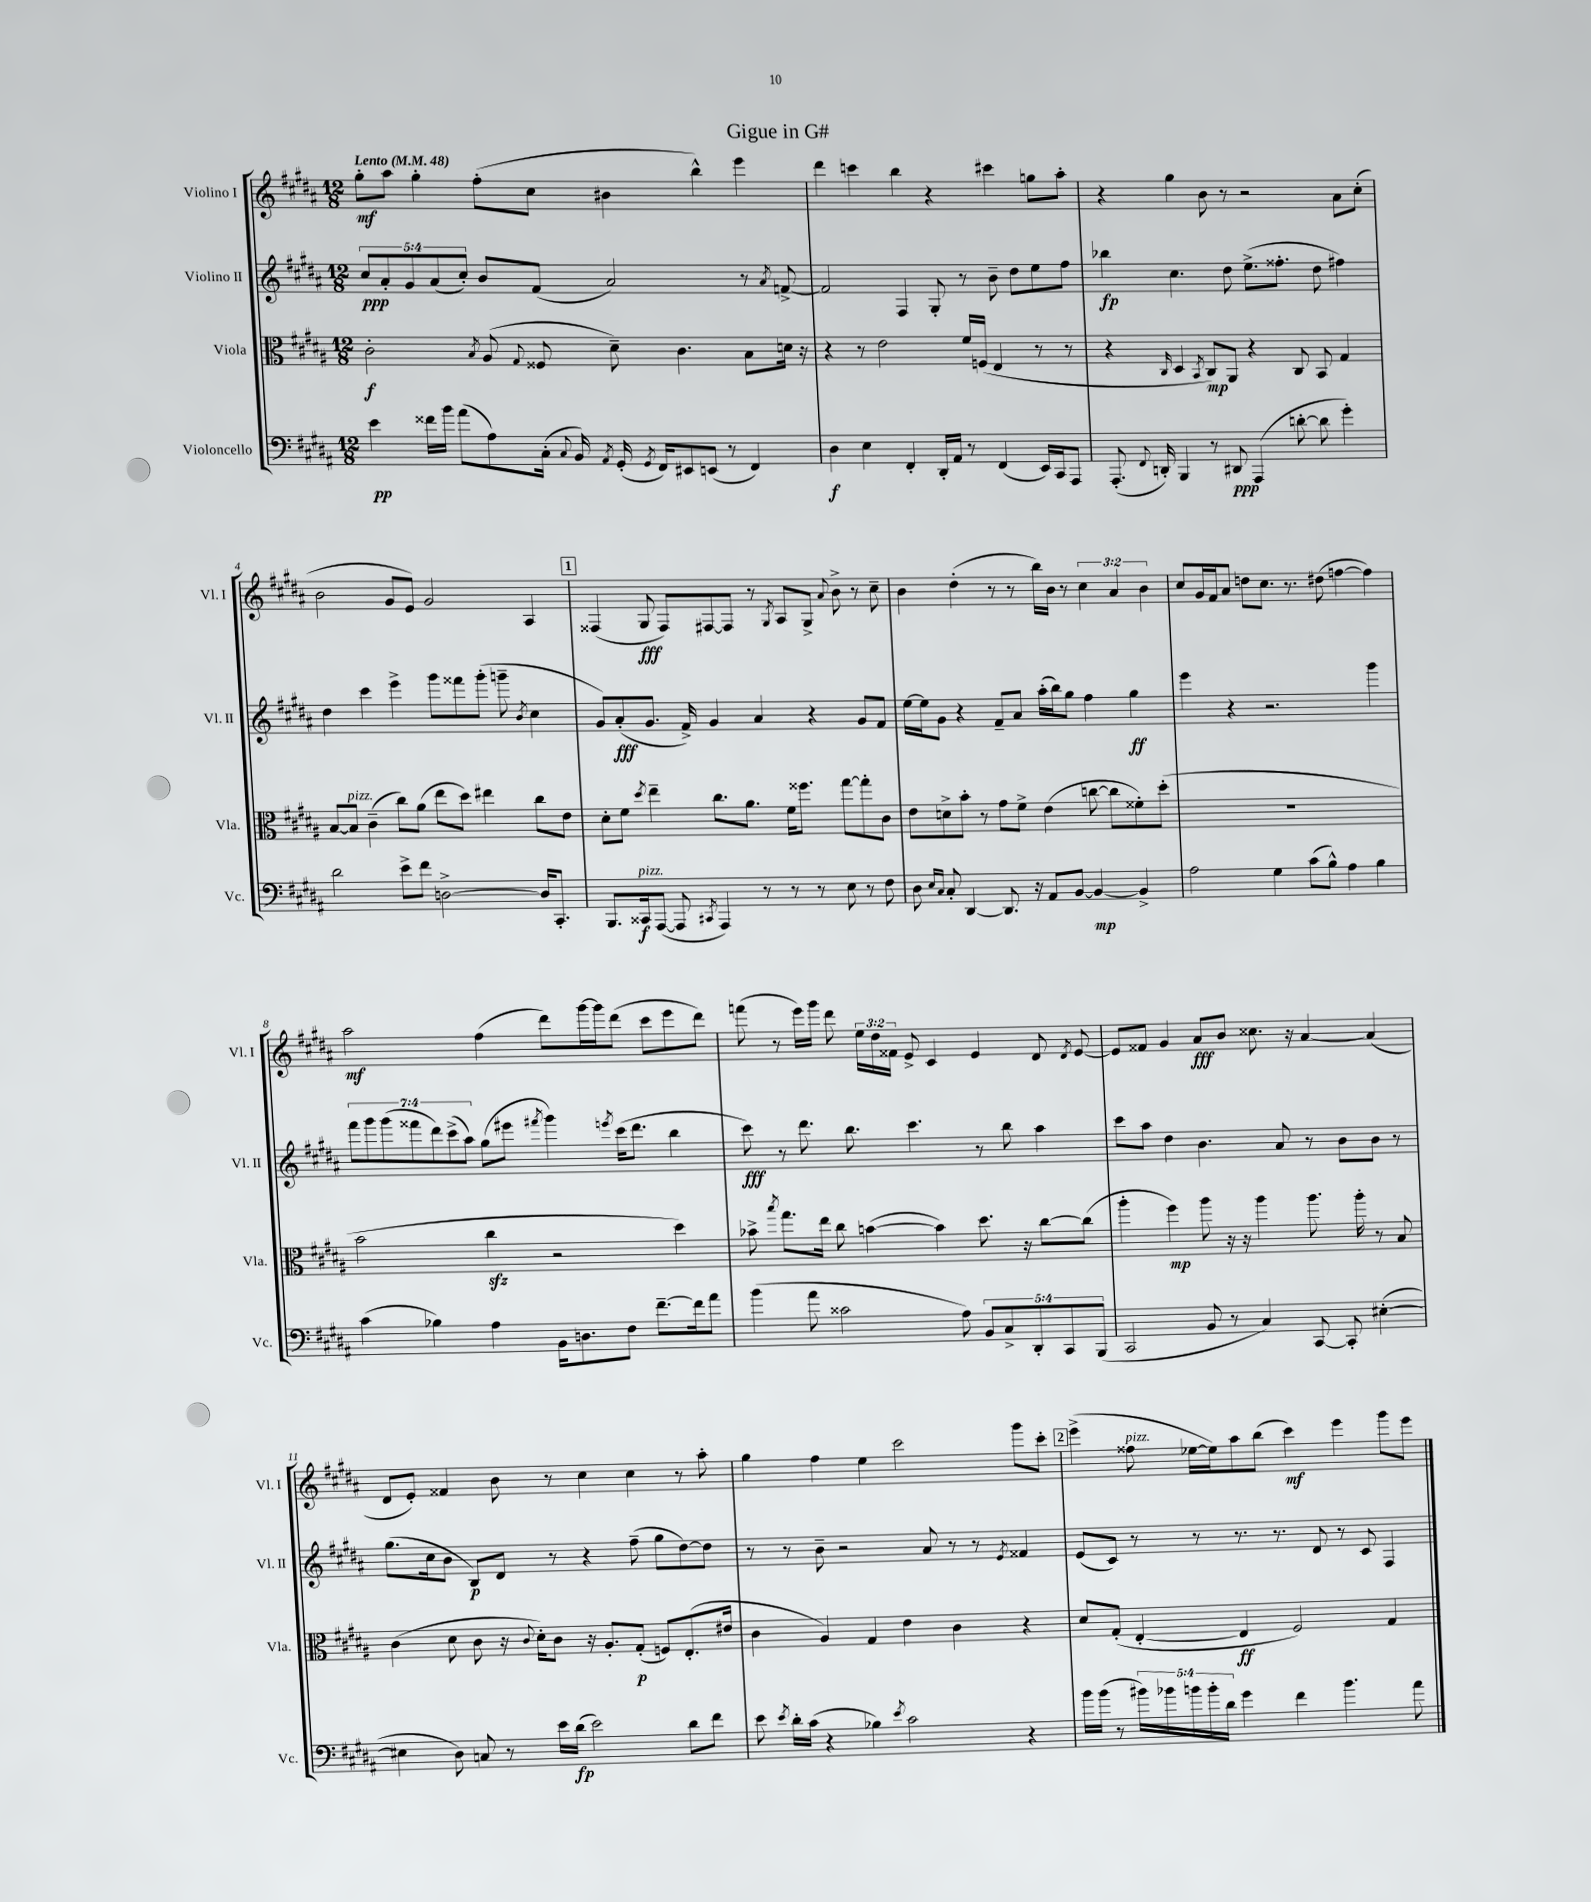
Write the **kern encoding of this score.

**kern	**dynam	**kern	**dynam	**kern	**dynam	**kern	**dynam
*part4	*part4	*part3	*part3	*part2	*part2	*part1	*part1
*staff4	*staff4	*staff3	*staff3	*staff2	*staff2	*staff1	*staff1
*I"Violoncello	*	*I"Viola	*	*I"Violino II	*	*I"Violino I	*
*I'Vc.	*	*I'Vla.	*	*I'Vl. II	*	*I'Vl. I	*
*clefF4	*	*clefC3	*	*clefG2	*	*clefG2	*
*k[f#c#g#d#a#]	*	*k[f#c#g#d#a#]	*	*k[f#c#g#d#a#]	*	*k[f#c#g#d#a#]	*
*M12/8	*	*M12/8	*	*M12/8	*	*M12/8	*
*MM48	*	*MM48	*	*MM48	*	*MM48	*
=1	=1	=1	=1	=1	=1	=1	=1
!	!	!	!	!	!	!LO:TX:a:B:t=Lento	!
4e\	pp	2c#'\	f	10cc#/L	ppp	8gg#'\L	mf
.	.	.	.	10a#'/	.	.	.
.	.	.	.	.	.	8aa#\J	.
.	.	.	.	10g#/	.	.	.
16f##X\LL	.	.	.	.	.	4gg#'\	.
.	.	.	.	(10a#/	.	.	.
16b\JJ	.	.	.	.	.	.	.
(8a#\L	.	.	.	.	.	.	.
.	.	.	.	10cc#'/J)	.	.	.
.	.	8qB/	.	.	.	.	.
8A#\)	.	(8A#/	.	8b/L	.	(8ff#'\L	.
.	.	8qqG#/	.	.	.	.	.
(16C#'\Jk	.	8F##X/	.	(8f#/J	.	8cc#\J	.
8qqC#/	.	.	.	.	.	.	.
16BB/)	.	.	.	.	.	.	.
8qAA#/	.	.	.	.	.	.	.
(16GG#'/	.	8d#~\)	.	2a#/)	.	4b#X\	.
8qGG#/	.	.	.	.	.	.	.
16FF#/KL)	.	.	.	.	.	.	.
8EE#X/	.	4.c#\	.	.	.	.	.
(8EEn/J	.	.	.	.	.	4bb^^\)	.
8r	.	.	.	.	.	.	.
4FF#/)	.	8B\L	.	8r	.	4eee\	.
.	.	.	.	8qa#/	.	.	.
.	.	16dn\Jk	.	[8fn^/	.	.	.
.	.	16r	.	.	.	.	.
=2	=2	=2	=2	=2	=2	=2	=2
4D#\	f	4r	.	2f/]	.	4ddd#\	.
4E\	.	8r	.	.	.	4cccn\	.
.	.	2e\	.	.	.	.	.
4FF#'/	.	.	.	4F#/	.	4bb\	.
16DD#'/LL	.	.	.	8G#'/	.	4r	.
16AA#/JJ	.	.	.	.	.	.	.
8r	.	16f#/LL	.	8r	.	.	.
.	.	(16Fn/JJ	.	.	.	.	.
(4FF#/	.	4E/	.	8b~\	.	4ccc#X\	.
.	.	.	.	8dd#\L	.	.	.
16EE/LL)	.	8r	.	8ee\	.	8ggn\L	.
16CC#/J	.	.	.	.	.	.	.
8AAA#/J	.	8r	.	8ff#\J	.	8aa#'\J	.
=3	=3	=3	=3	=3	=3	=3	=3
(8.AAA#'/	.	4r	.	4bb-X\	fp	4r	.
8qqFF#/	.	.	.	.	.	.	.
16DDn'/)	.	.	.	.	.	.	.
.	.	16qqC#/	.	.	.	.	.
4BBB/	.	4D#/	.	4.cc#\	.	4gg#\	.
.	.	8qBB/	.	.	.	.	.
8r	.	8C#/L)	mp	.	.	8b\	.
8DD#X/	ppp	8AA#/J	.	8dd#\	.	8r	.
(4AAA#/	.	4r	.	(8.ee^\L	.	2r	.
.	.	.	.	8.ff##X'\J	.	.	.
[8dn'\	.	8C#/	.	.	.	.	.
8d\]	.	8BB/	.	8dd#\	.	.	.
4g#'\)	.	4G#/	.	4ff#X\)	.	8a#\L	.
.	.	.	.	.	.	(8cc#'\J	.
!!LO:LB:g=z
=4	=4	=4	=4	=4	=4	=4	=4
2d#\	.	[8B/L	.	4dd#\	.	2b\	.
!	!	!LO:TX:a:i:t=pizz.	!	!	!	!	!
.	.	8B/J]	.	.	.	.	.
.	.	(4c#~\	.	4ccc#\	.	.	.
8e^\L	.	8cc#\L)	.	4eee^\	.	8g#/L	.
8f#\J	.	(8a#\J	.	.	.	8e/J)	.
[2Dn^\	.	8ee\L	.	8ggg#\L	.	2g#/	.
.	.	8dd#\J)	.	8fff##X\	.	.	.
.	.	4ee#X\	.	(8ggg#'\J	.	.	.
.	.	.	.	8gggn~\	.	.	.
.	.	.	.	8qb/	.	.	.
16D/KL]	.	8cc#\L	.	4cc#\	.	4A#/	.
8.CC#'/J	.	.	.	.	.	.	.
.	.	8e\J	.	.	.	.	.
!!LO:REH:place=s1:t=1
=5	=5	=5	=5	=5	=5	=5	=5
8.BBB/L	.	8d#'\L	.	8g#/L)	.	(4F##X/	.
.	.	8f#\J	.	(8a#'/	fff	.	.
!LO:TX:a:i:t=pizz.	!	!	!	!	!	!	!
16CC##X/k	f	.	.	.	.	.	.
.	.	8qdd#/	.	.	.	.	.
([8AAA#/J	.	4ee~\	.	8.g#/J	.	8G#/	fff
8AAA#/]	.	.	.	.	.	8F##/L)	.
.	.	.	.	16f#^/)	.	.	.
8qCC#X/	.	.	.	.	.	.	.
4AAA#/)	.	8.cc#\L	.	4g#/	.	[8F#X/	.
.	.	.	.	.	.	8F#/J]	.
.	.	8.a#\J	.	.	.	.	.
8r	.	.	.	4a#/	.	8r	.
.	.	.	.	.	.	8qG#/	.
8r	.	16f#\KL	.	.	.	8A#/L	.
.	.	8.ff##X\J	.	.	.	.	.
8r	.	.	.	4r	.	8G#^/J	.
.	.	.	.	.	.	8qqa#/	.
8E\	.	[8gg#\L	.	.	.	8b^\	.
8r	.	8gg#'\]	.	8g#/L	.	8r	.
8F#\	.	8c#\J	.	8f#/J	.	8cc#~\	.
=6	=6	=6	=6	=6	=6	=6	=6
8D#\	.	8e\L	.	[16ee\LL	.	4b\	.
.	.	.	.	16ee\J]	.	.	.
16qqE/LL	.	.	.	.	.	.	.
16qqC#/JJ	.	.	.	.	.	.	.
8C#'/	.	8dn^\	.	8g#\J	.	.	.
[4DD#/	.	8b'\J	.	4r	.	(4dd#'\	.
.	.	8r	.	.	.	.	.
8.DD#/]	.	8g#\L	.	8f#~/L	.	8r	.
.	.	8f#^\J	.	8a#/J	.	8r	.
16r	.	.	.	.	.	.	.
8AA#/L	.	(4e\	.	(16aa#'\LL	.	16bb\LL)	.
.	.	.	.	16bb\J)	.	16b\JJ	.
[8BB/J	.	.	.	8gg#\J	.	8r	.
4BB/_	mp	[8ccn\	.	4ff#\	.	6cc#\	.
.	.	8cc\L]	.	.	.	.	.
.	.	.	.	.	.	6a#/	.
4BB^/]	.	8f##X'\)	.	4gg#\	ff	.	.
.	.	.	.	.	.	6b\	.
.	.	(8dd#'\J	.	.	.	.	.
=7	=7	=7	=7	=7	=7	=7	=7
2A#\	.	1.r	.	4eee\	.	8cc#/L	.
.	.	.	.	.	.	16g#/L	.
.	.	.	.	.	.	16f#/J	.
.	.	.	.	4r	.	8a#/J	.
.	.	.	.	.	.	8ddn\L	.
4G#\	.	.	.	2.r	.	8.cc#\J	.
.	.	.	.	.	.	8.r	.
(8c#\L	.	.	.	.	.	.	.
8B^^\J)	.	.	.	.	.	(8dd#X\	.
4A#\	.	.	.	.	.	[4ffn\	.
4B\	.	.	.	4ggg#\	.	4ff\])	.
!!LO:LB:g=z
=8	=8	=8	=8	=8	=8	=8	=8
(4c#\	.	2b\	.	14fff#\L	.	2aa#\	mf
.	.	.	.	14ggg#\	.	.	.
.	.	.	.	(14ggg#\	.	.	.
.	.	.	.	14fff##X\	.	.	.
4B-X\)	.	.	.	.	.	.	.
.	.	.	.	14ddd#\)	.	.	.
.	.	.	.	(14ccc#^\	.	.	.
.	.	.	.	14aa#\J)	.	.	.
4A#\	.	4cc#zz\	.	(8gg#\L	.	(4ff#\	.
.	.	.	.	8eee#X\J	.	.	.
.	.	.	.	8qfff#X/	.	.	.
16BB\KL	.	2r	.	4ggg#\)	.	8ddd#\L)	.
8.Dn\	.	.	.	.	.	.	.
.	.	.	.	.	.	[16ggg#\L	.
.	.	.	.	.	.	16ggg#\J]	.
.	.	.	.	8qeeen/	.	.	.
8F#\J	.	.	.	(16ccc#\KL	.	(8ddd#\J	.
.	.	.	.	8.ddd#\J	.	.	.
[8.f#~\L	.	.	.	.	.	8ccc#\L	.
.	.	4dd#\)	.	4bb\	.	8eee\	.
16f#\k]	.	.	.	.	.	.	.
8a#\J	.	.	.	.	.	8ddd#\J)	.
=9	=9	=9	=9	=9	=9	=9	=9
(4b\	.	8b-X^\	.	8ccc#\)	fff	(8fffn\	.
.	.	8qbb/	.	.	.	.	.
.	.	8.gg#\L	.	8r	.	8r	.
8a#\	.	.	.	8.ddd#\	.	16eee\LL)	.
.	.	16ee\Jk	.	.	.	16ggg#\JJ	.
2c##X\	.	8cc#\	.	.	.	8ddd#\	.
.	.	.	.	8.bb\	.	.	.
.	.	([4bn\	.	.	.	24ee\LL	.
.	.	.	.	.	.	24dd#\	.
.	.	.	.	.	.	24f##X\JJ	.
.	.	.	.	4.ccc#\	.	8e^/	.
.	.	4b\])	.	.	.	4c#/	.
8A#\)	.	.	.	.	.	.	.
10BB/L	.	8.dd#\	.	8r	.	4e/	.
10C#^/	.	.	.	.	.	.	.
.	.	.	.	8bb\	.	.	.
.	.	16r	.	.	.	.	.
10DD#'/	.	.	.	.	.	.	.
.	.	[8cc#\L	.	4aa#\	.	8d#/	.
10CC#/	.	.	.	.	.	.	.
.	.	.	.	.	.	8qd#/	.
.	.	(8cc#\J]	.	.	.	[8e/	.
(10BBB/J	.	.	.	.	.	.	.
=10	=10	=10	=10	=10	=10	=10	=10
2CC#/	.	4aa#'\	.	8ccc#\L	.	8e/L]	.
.	.	.	.	8aa#\J	.	8f##X/J	.
.	.	4ff#\)	mp	4dd#\	.	4g#/	.
8BB/	.	8aa#\	.	4.b\	.	8a#/L	fff
8r	.	16r	.	.	.	8b/J	.
.	.	16r	.	.	.	.	.
4C#/)	.	4aa#\	.	.	.	8.cc##X\	.
.	.	.	.	8a#/	.	.	.
.	.	.	.	.	.	16r	.
[8CC#/	.	8.aa#\	.	8r	.	[4a#/	.
8CC#'/]	.	.	.	8b\L	.	.	.
.	.	16aa#'\	.	.	.	.	.
([4E#X'\	.	8r	.	8b\J	.	(4a#/]	.
.	.	8B/	.	8r	.	.	.
!!LO:LB:g=z
=11	=11	=11	=11	=11	=11	=11	=11
4E#X\]	.	(4c#\	.	(8.gg#\L	.	8d#/L	.
.	.	.	.	.	.	8e'/J)	.
.	.	.	.	16cc#\k	.	.	.
8D#\)	.	8d#\	.	8b\J	.	4f##X/	.
8Cn/	.	8c#\	.	8B/L)	p	.	.
8r	.	16r	.	8d#/J	.	8b\	.
.	.	8qqc#/	.	.	.	.	.
.	.	16d#'\KL)	.	.	.	.	.
16e\LL	.	8c#\J	.	8r	.	8r	.
(16d#\JJ	fp	.	.	.	.	.	.
2e\)	.	16r	.	4r	.	4cc#\	.
.	.	8.A#'/L	.	.	.	.	.
.	.	(8G#'/J	p	(8ff#~\	.	4cc#\	.
.	.	8Fn/L)	.	8gg#\L	.	.	.
8d#\L	.	(8.E'/	.	[8dd#\)	.	8r	.
8f#\J	.	.	.	8dd#\J]	.	8aa#'\	.
.	.	16e#X/Jk	.	.	.	.	.
=12	=12	=12	=12	=12	=12	=12	=12
8e\	.	4c#\	.	8r	.	4gg#\	.
8qe/	.	.	.	.	.	.	.
16d#'\LL	.	.	.	8r	.	.	.
(16c#\JJ	.	.	.	.	.	.	.
4r	.	4A#/)	.	8b~\	.	4ff#\	.
.	.	.	.	2r	.	.	.
4B-X\)	.	4G#/	.	.	.	4ee\	.
8qe/	.	.	.	.	.	.	.
2c#\	.	4e\	.	.	.	2ccc#\	.
.	.	.	.	8a#/	.	.	.
.	.	4c#\	.	8r	.	.	.
.	.	.	.	8r	.	.	.
.	.	.	.	8qe/	.	.	.
4r	.	4r	.	4f##X/	.	8ggg#\L	.
.	.	.	.	.	.	8ccc#'\J	.
!!LO:REH:place=s1:t=2
=13	=13	=13	=13	=13	=13	=13	=13
16b\LL	.	8d#/L	.	(8e/L	.	(4eee^\	.
(16b\JJ	.	.	.	.	.	.	.
8r	.	(8G#'/J	.	8c#/J)	.	.	.
!	!	!	!	!	!	!LO:TX:a:i:t=pizz.	!
20b#X\LL)	.	[4E'/	.	8r	.	8ff##X\	.
20b-X\	.	.	.	.	.	.	.
20bn\	.	.	.	.	.	.	.
.	.	.	.	8r	.	[16ee-X\LL	.
20b'\	.	.	.	.	.	.	.
.	.	.	.	.	.	16ee-\J])	.
20d#\JJ	.	.	.	.	.	.	.
4g#\	.	4E/]	ff	8.r	.	8aa#\	.
.	.	.	.	.	.	(8bb\J	.
.	.	.	.	8.r	.	.	.
4f#\	.	2F#/)	.	.	.	4ccc#\)	mf
.	.	.	.	8d#/	.	.	.
4.b\	.	.	.	8r	.	4eee\	.
.	.	.	.	8c#/	.	.	.
.	.	4G#/	.	4F#/	.	8ggg#\L	.
8a#\	.	.	.	.	.	8eee\J	.
==	==	==	==	==	==	==	==
*-	*-	*-	*-	*-	*-	*-	*-
